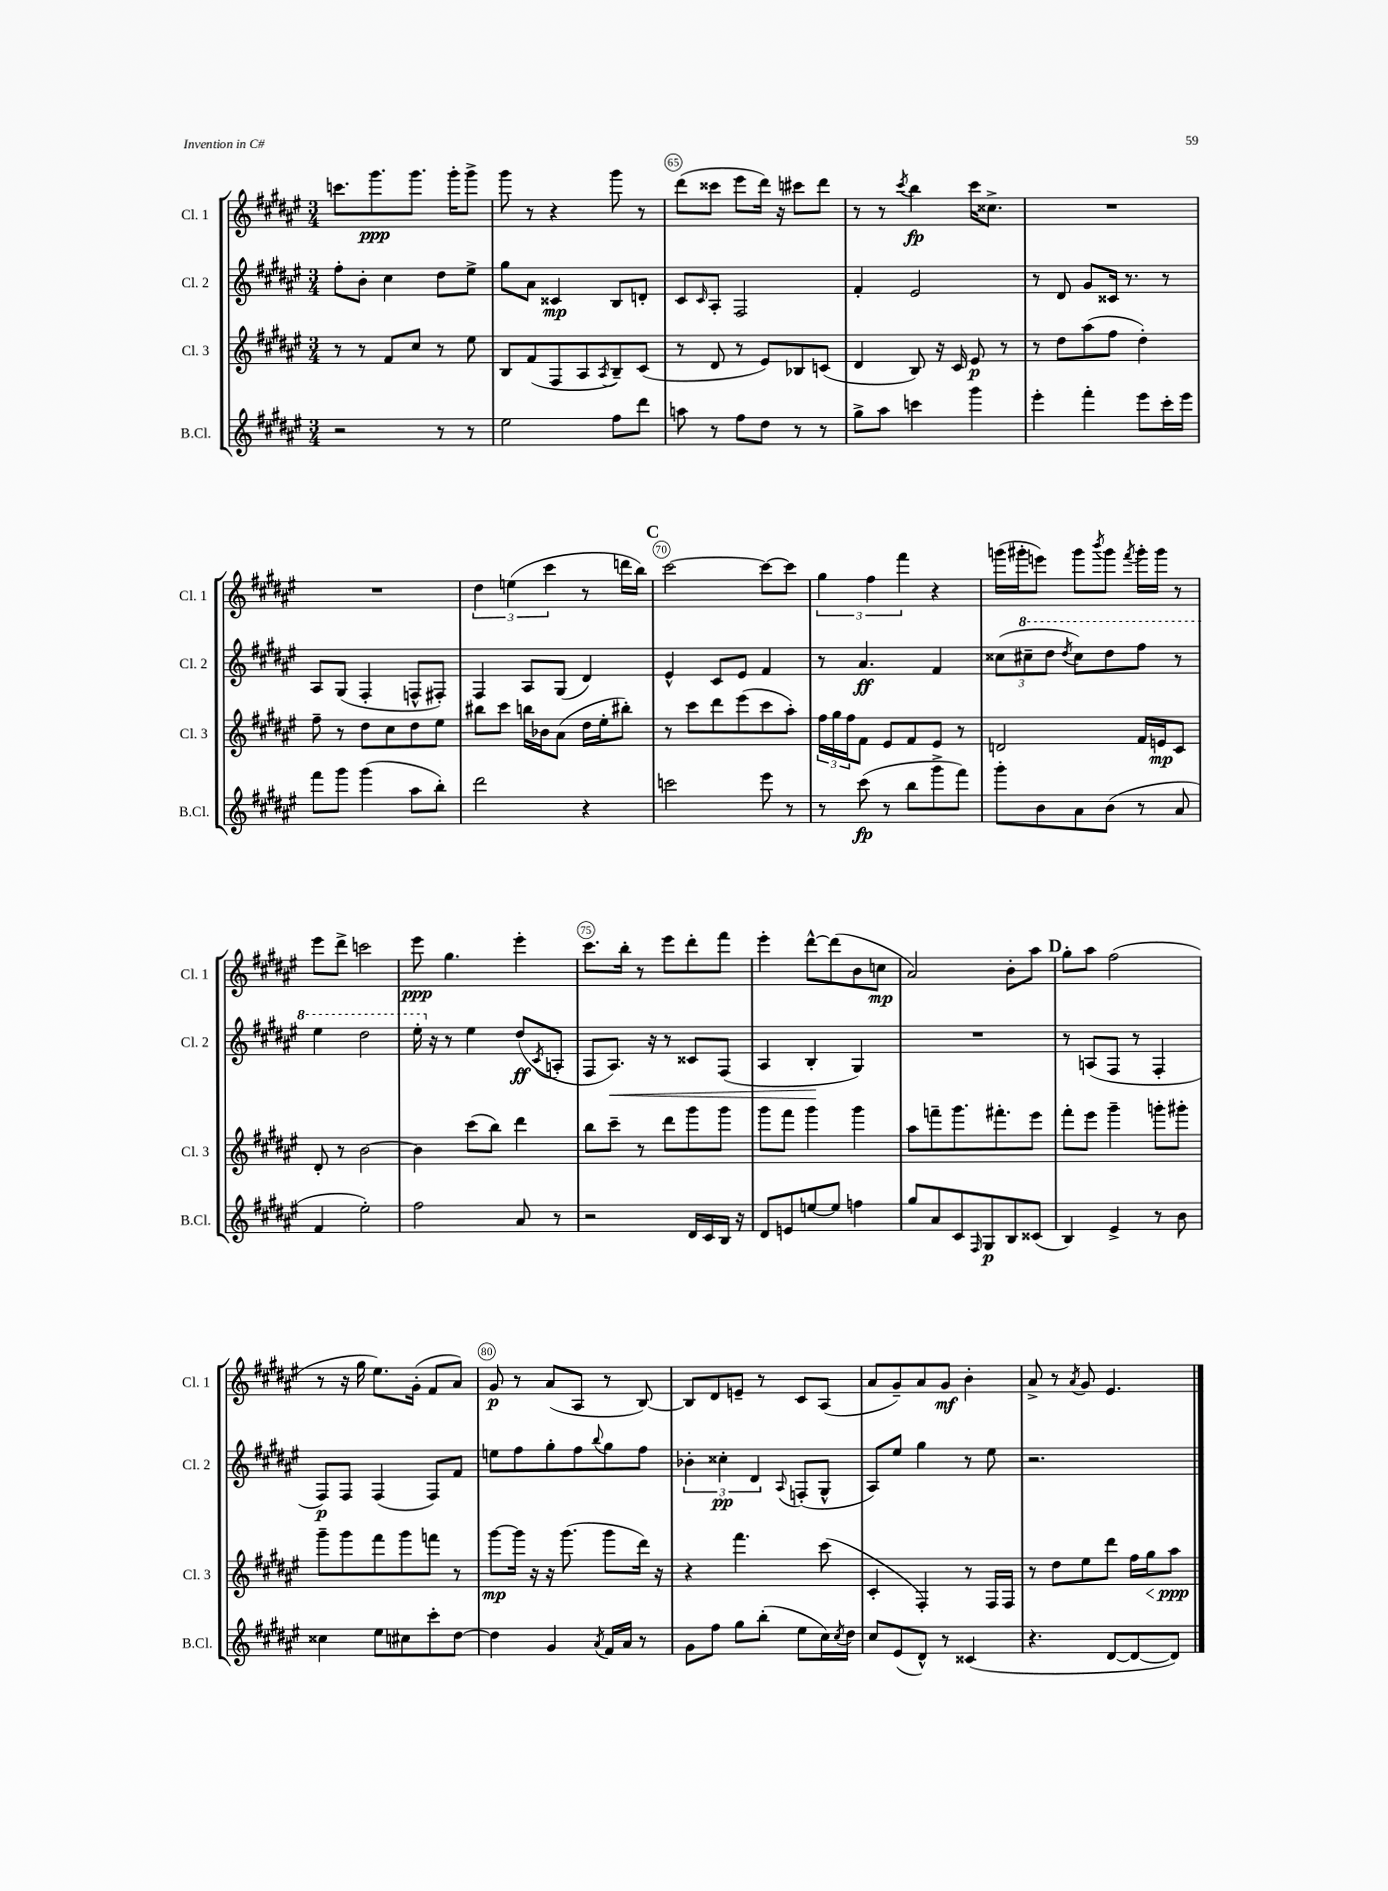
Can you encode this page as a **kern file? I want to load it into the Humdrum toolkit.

**kern	**kern	**kern	**kern
*staff4	*staff3	*staff2	*staff1
*clefG2	*clefG2	*clefG2	*clefG2
*k[f#c#g#d#a#e#]	*k[f#c#g#d#a#e#]	*k[f#c#g#d#a#e#]	*k[f#c#g#d#a#e#]
*M3/4	*M3/4	*M3/4	*M3/4
2r	8r	8ff#'	8.ccc
.	8r	8b'	.
.	.	.	8.ggg#
.	8f#	4cc#	.
.	8cc#	.	8.ggg#
8r	8r	8dd#	.
.	.	.	16ggg#'
8r	8ee#	8ee#^	8ggg#^
=	=	=	=
2ee#	8B	8gg#	8ggg#
.	(8f#	8a#	8r
.	8F#	4c##	4r
.	8A#	.	.
.	8qA#	.	.
8ff#	8B~)	8B	8ggg#
8ddd#	(8c#	8d'	8r
=	=	=	=
8aa	8r	8c#	(8ddd#
.	.	16qqc#	.
8r	8d#	8A#'	8ccc##
8ff#	8r	2F#	8eee#
8dd#	8e#)	.	16ddd#)
.	.	.	16r
8r	8B-	.	8ccc#
8r	(8c	.	8ddd#
=	=	=	=
8gg#^	4d#	4f#'	8r
8aa#	.	.	8r
.	.	.	8qccc#
4ccc	8B)	2e#	4bb
.	16r	.	.
.	16c#	.	.
4ggg#	8e#	.	16ccc#
.	.	.	8.cc##^
.	8r	.	.
=	=	=	=
4eee#'	8r	8r	2.r
.	8dd#	8d#	.
4fff#'	(8aa#	8g#	.
.	8ff#	16c##	.
.	.	8.r	.
8eee#	4dd#')	.	.
16ccc#'	.	8r	.
16eee#	.	.	.
=	=	=	=
8fff#	8ff#~	8A#	2.r
8ggg#	8r	(8G#	.
(4ggg#	8dd#	4F#'	.
.	8cc#	.	.
8aa#	8dd#	8F^^	.
8bb')	8ee#	8F#')	.
=	=	=	=
2ddd#	8bb#	4F#	6dd#
.	8ccc#	.	.
.	.	.	(6ee
.	16bb	8A#	.
.	16b-	.	.
.	.	.	6ccc#
.	(8a#	(8G#	.
4r	16dd#	4d#)	8r
.	16ee#'	.	.
.	8bb#')	.	16ddd
.	.	.	16bb)
=	=	=	=
2ccc	8r	4e#^^	[2ccc#
.	8ccc#	.	.
.	8ddd#	8c#	.
.	(8eee#	8e#	.
8eee#	8ccc#	4f#	8ccc#_
8r	8aa#')	.	8ccc#]
=	=	=	=
8r	24ff#	8r	6gg#
.	24gg#	.	.
.	24ff#	.	.
(8ccc#	8f#	4.a#	.
.	.	.	6ff#
8r	8e#	.	.
.	.	.	6fff#
8bb	8f#	.	.
8ggg#^	8e#	4f#	4r
8fff#)	8r	.	.
=	=	=	=
8ggg#'	2d	(12cc##	(16ggg
.	.	.	16ggg#'
.	.	12ccc#~	.
8b	.	.	8eee)
.	.	12ddd#	.
.	.	8qddd#	.
8a#	.	8ccc#)	8ggg#
.	.	.	8qbbb
(8b	.	8ddd#	8ggg#
.	.	.	8qfff#
8r	16f#	8fff#	16ggg#'
.	16e	.	16ggg#
8a#	8c#	8r	8r
=	=	=	=
4f#	8d#'	4eee#	8eee#
.	8r	.	8ddd#^
2ee#')	[2b	2ddd#	2ccc
=	=	=	=
2ff#	4b]	16eee#'	8eee#
.	.	16r	.
.	.	8r	4.gg#
.	(8ccc#	4ee#	.
.	8bb)	.	.
8a#	4ddd#	(8dd#	4eee#'
.	.	8qc#	.
8r	.	8A'	.
=	=	=	=
2r	8bb	8F#	8.ccc#
.	8ccc#~	8.A#)	.
.	.	.	16bb'
.	8r	.	8r
.	.	16r	.
.	8ddd#	8r	8eee#
16d#	8ggg#	8c##	8ddd#'
16c#	.	.	.
16B	8ggg#	(8F#	8fff#
16r	.	.	.
=	=	=	=
8d#	8ggg#	4A#	4eee#'
8e	8fff#	.	.
[8ee	4ggg#	4B'	[8ddd#^^
8ee]	.	.	(8ddd#]
4ff	4ggg#	4G#)	8b
.	.	.	8cc
=	=	=	=
8gg#	8aa#	2.r	2a#)
8a#	8fff~	.	.
8c#	8.ggg#	.	.
16qqF#	.	.	.
8G#	.	.	.
.	8.fff#'	.	.
8B	.	.	8b'
(8c##	8eee#	.	8aa#
=	=	=	=
4B)	8fff#'	8r	8gg#'
.	8eee#	(8A	8aa#
4e#^	4ggg#~	8F#	(2ff#
.	.	8r	.
8r	8ggg'	4F#'	.
8b	8ggg#'	.	.
=	=	=	=
4cc##	8ggg#~	8F#)	8r
.	8ggg#	8F#	16r
.	.	.	16gg#
8ee#	8fff#	(4F#	8.ee#)
8cc#	8ggg#	.	.
.	.	.	(16g#'
8ccc#'	8fff	8F#)	8f#
[8dd#	8r	8f#	8a#)
=	=	=	=
4dd#]	[8ggg#	8ee	8g#
.	16ggg#]	8ff#	8r
.	16r	.	.
4g#	16r	8gg#'	(8a#
.	(8.ggg#	.	.
.	.	8ff#	8A#
8qa#	.	8qqbb	.
16f#	8ggg#	8gg#	8r
16a#	.	.	.
8r	16ddd#)	8ff#	[8B)
.	16r	.	.
=	=	=	=
8g#	4r	6b-'	8B]
8ff#	.	.	8d#
.	.	6cc##'	.
8gg#	4.fff#	.	8e~
.	.	6d#	.
(8bb'	.	.	8r
.	.	8qqA#	.
8ee#	.	(8F'	8c#
16cc#)	(8ccc#	8G#^^	(8A#
8qcc#	.	.	.
16dd#	.	.	.
=	=	=	=
8cc#	4c#'	8A#)	8a#
(8e#	.	8ee#	8g#~)
8d#^^)	4F#')	4gg#	8a#
8r	.	.	8g#
(4c##	8r	8r	4b'
.	16F#	8ee#	.
.	16F#	.	.
=	=	=	=
4.r	8r	2.r	8a#^
.	8dd#	.	8r
.	.	.	8qa#
.	8ee#	.	8g#
[8d#	8ddd#	.	4.e#
8d#_	16ff#	.	.
.	16gg#	.	.
8d#])	8aa#	.	.
==	==	==	==
*-	*-	*-	*-
